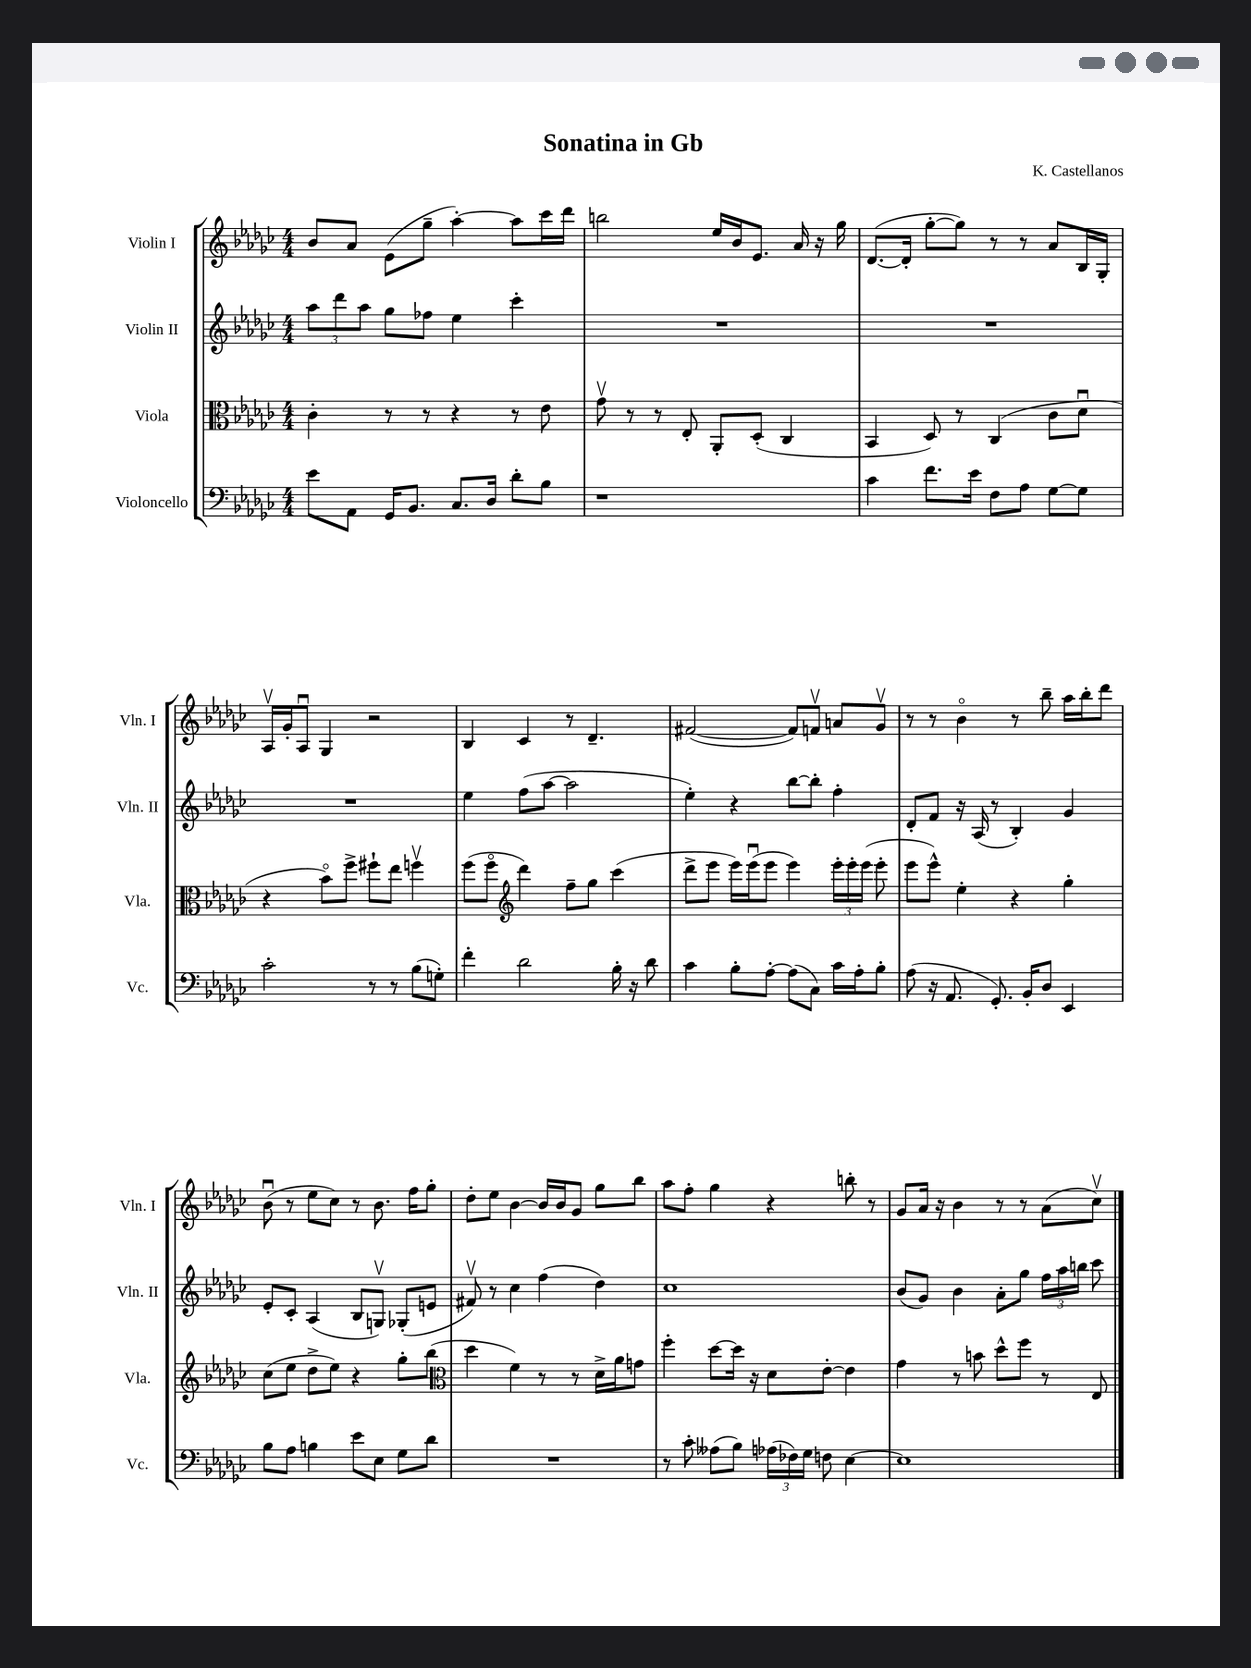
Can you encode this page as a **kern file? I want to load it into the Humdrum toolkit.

**kern	**kern	**kern	**kern
*part4	*part3	*part2	*part1
*staff4	*staff3	*staff2	*staff1
*I"Violoncello	*I"Viola	*I"Violin II	*I"Violin I
*I'Vc.	*I'Vla.	*I'Vln. II	*I'Vln. I
*clefF4	*clefC3	*clefG2	*clefG2
*k[b-e-a-d-g-c-]	*k[b-e-a-d-g-c-]	*k[b-e-a-d-g-c-]	*k[b-e-a-d-g-c-]
*M4/4	*M4/4	*M4/4	*M4/4
=1	=1	=1	=1
8e-\L	4c-'\	12aa-\L	8b-/L
.	.	12ddd-\	.
8AA-\J	.	.	8a-/J
.	.	12aa-\J	.
16GG-/KL	8r	8gg-\L	(8e-\L
8.BB-/J	.	.	.
.	8r	8ff-X\J	8gg-~\J
8.C-/L	4r	4ee-\	[4aa-'\)
16D-/Jk	.	.	.
8d-'\L	8r	4ccc-'\	8aa-\L]
8B-\J	8e-\	.	16ccc-\L
.	.	.	16ddd-\JJ
=2	=2	=2	=2
1r	8g-v\	1r	2bbn\
.	8r	.	.
.	8r	.	.
.	8E-'/	.	.
.	8AA-'/L	.	16ee-/LL
.	.	.	16b-/J
.	(8D-'/J	.	8.e-/J
.	4C-/	.	.
.	.	.	16a-/
.	.	.	16r
.	.	.	16gg-\
=3	=3	=3	=3
4c-\	4BB-/	1r	([8.d-/L
.	.	.	16d-'/Jk]
8.f\L	8D-/)	.	[8gg-'\L
.	8r	.	8gg-\J])
16e-\Jk	.	.	.
8F\L	(4C-/	.	8r
8A-\J	.	.	8r
[8G-\L	8c-\L	.	8a-/L
8G-\J]	8d-u\J	.	16B-/L
.	.	.	16G-'/JJ
!!LO:LB:g=z
=4	=4	=4	=4
2c-'\	4r	1r	16A-v/LL
.	.	.	16g-'/J
.	.	.	8A-u/J
.	8b-\L)	.	4G-/
.	8ff^\J	.	.
8r	8ff#X`\L	.	2r
8r	8ee-\J	.	.
(8B-\L	4ffnv\	.	.
8Gn'\J)	.	.	.
=5	=5	=5	=5
4f'\	(8ff\L	4ee-\	4B-/
.	8ff\J	.	.
*	*clefG2	*	*
2d-\	4ddd-\)	(8ff\L	4c-/
.	.	[8aa-\J	.
.	8ff~\L	2aa-\]	8r
.	8gg-\J	.	4.d-~/
16B-'\	(4ccc-\	.	.
16r	.	.	.
8d-\	.	.	.
=6	=6	=6	=6
4c-\	8ddd-^\L	4ee-'\)	([2f#X/
.	8eee-\J	.	.
8B-'\L	16eee-\LL)	4r	.
.	(16eee-u\J	.	.
[8A-'\J	8eee-\J	.	.
(8A-\L]	4eee-\)	[8bb-\L	8f#/L])
8C-\J)	.	8bb-'\J]	8fnv/J
16c-\LL	24eee-'\LL	4ff'\	8an/L
.	24eee-'\	.	.
16A-'\J	.	.	.
.	(24eee-\JJ	.	.
8B-'\J	8eee-'\	.	8g-v/J
=7	=7	=7	=7
(8A-\	8eee-\L	8d-'/L	8r
16r	8eee-^^\J)	8f/J	8r
8.AA-/	.	.	.
.	4ee-'\	16r	4b-\
.	.	(16A-/	.
8.GG-'/)	.	8r	.
.	4r	4B-'/)	8r
16BB-'/KL	.	.	.
8D-/J	.	.	8bb-~\
4EE-/	4gg-'\	4g-/	16aa-\LL
.	.	.	16bb-'\J
.	.	.	8ddd-\J
!!LO:LB:g=z
=8	=8	=8	=8
8B-\L	(8cc-\L	8e-'/L	(8b-u\
8A-\J	8ee-\J	8c-'/J	8r
4Bn\	8dd-^\L	(4A-/	8ee-\L
.	8ee-\J)	.	8cc-\J)
8e-\L	4r	8B-/L	8r
8E-\J	.	8Gnv/J)	8.b-\
8G-\L	8gg-'\L	(8G-X'/L	.
.	.	.	16ff\KL
8d-\J	(8bb-\J	8en/J	8gg-'\J
=9	=9	=9	=9
*	*clefC3	*	*
1r	4dd-\	8f#Xv/)	8dd-'\L
.	.	8r	8ee-\J
.	4f\)	4cc-\	[4b-\
.	8r	(4ff\	16b-/LL]
.	.	.	16b-/J
.	8r	.	8g-/J
.	16d-^\LL	4dd-\)	8gg-\L
.	16a-\J	.	.
.	8gn\J	.	8bb-\J
=10	=10	=10	=10
8r	4ff'\	1cc-	8aa-\L
8c-'\	.	.	8ff'\J
(8A--X\L	[8dd-\L	.	4gg-\
8B-\J)	16dd-\Jk]	.	.
.	16r	.	.
(24A-X\LL	8d-\L	.	4r
24F-X\)	.	.	.
24G-\JJ	.	.	.
8Fn\	[8e-'\J	.	.
[4E-\	4e-\]	.	8bbn'\
.	.	.	8r
=11	=11	=11	=11
1E-]	4g-\	(8b-/L	8g-/L
.	.	8g-/J)	16a-/Jk
.	.	.	16r
.	8r	4b-\	4b-\
.	8bn\	.	.
.	8dd-^^\L	8a-'\L	8r
.	8ff\J	8gg-\J	8r
.	8r	24ff\LL	(8a-\L
.	.	24aa-\	.
.	.	24bbn\JJ	.
.	8E-/	8ccc-\	8cc-v\J)
==	==	==	==
*-	*-	*-	*-
